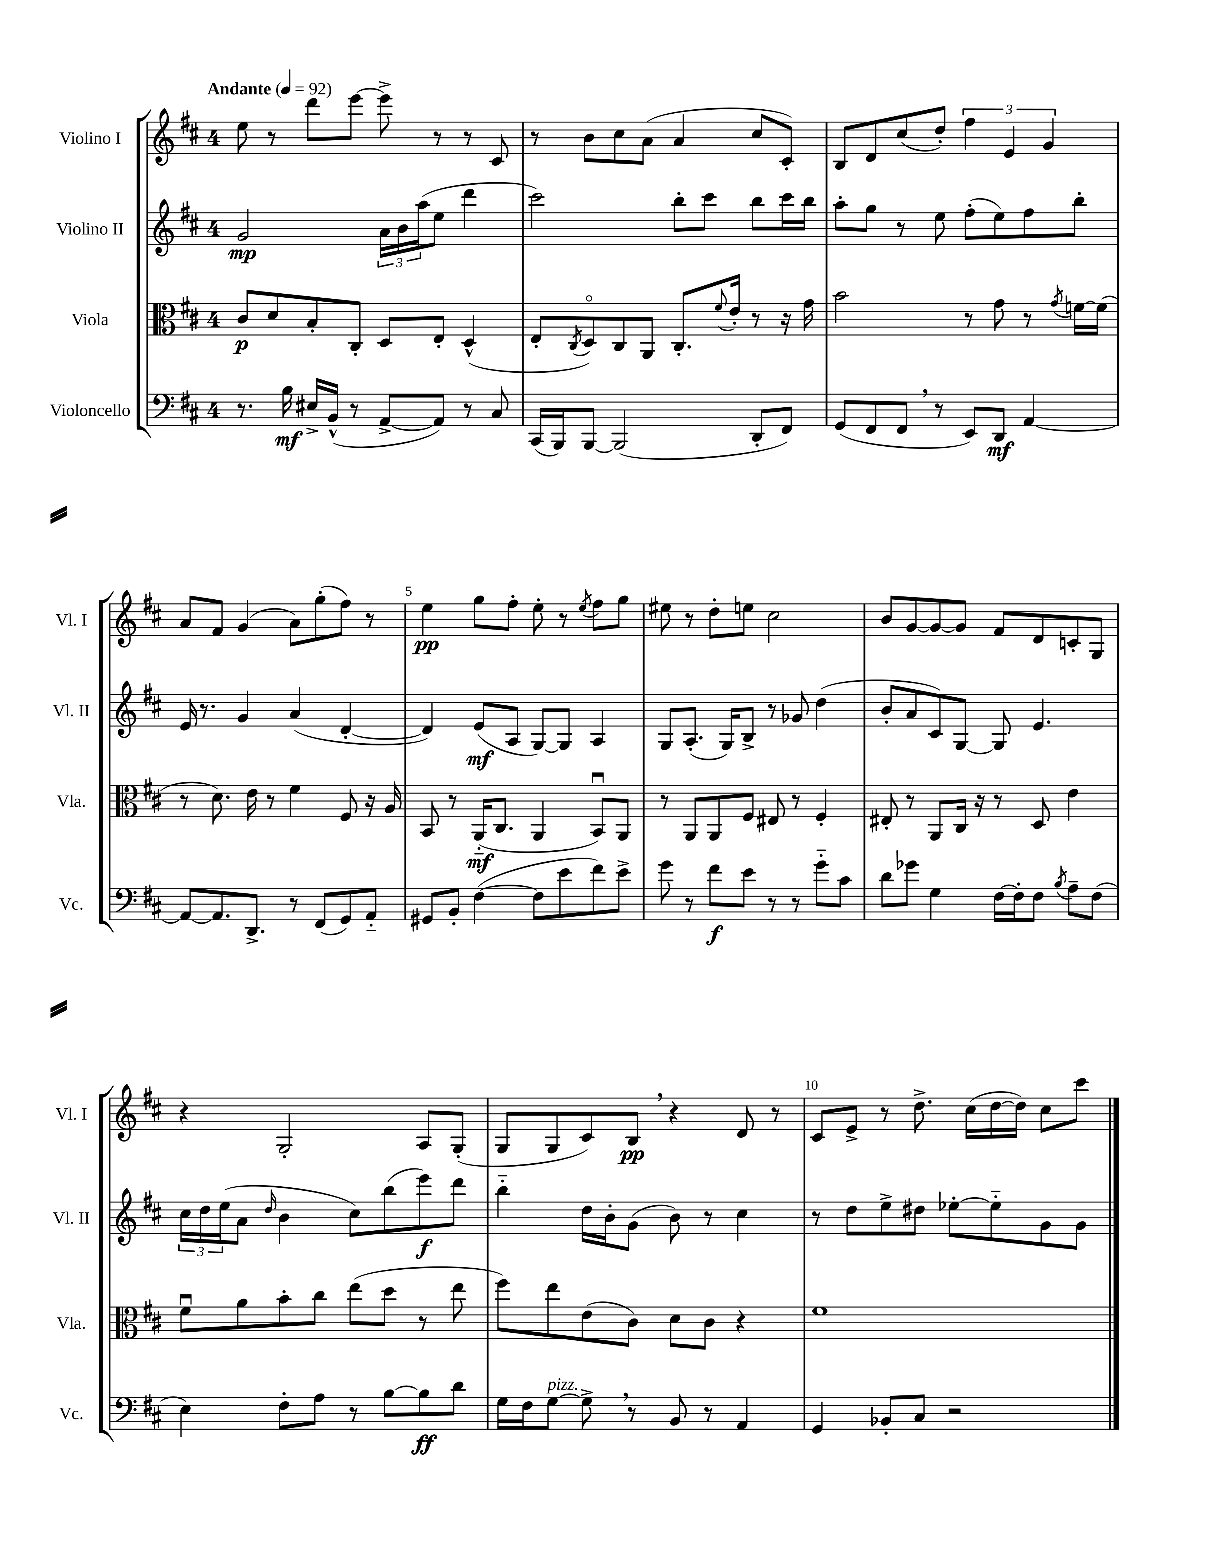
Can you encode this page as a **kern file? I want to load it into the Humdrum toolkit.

**kern	**dynam	**kern	**dynam	**kern	**dynam	**kern	**dynam
*part4	*part4	*part3	*part3	*part2	*part2	*part1	*part1
*staff4	*staff4	*staff3	*staff3	*staff2	*staff2	*staff1	*staff1
*I"Violoncello	*	*I"Viola	*	*I"Violino II	*	*I"Violino I	*
*I'Vc.	*	*I'Vla.	*	*I'Vl. II	*	*I'Vl. I	*
*clefF4	*	*clefC3	*	*clefG2	*	*clefG2	*
*k[f#c#]	*	*k[f#c#]	*	*k[f#c#]	*	*k[f#c#]	*
*M4/4	*	*M4/4	*	*M4/4	*	*M4/4	*
*MM92	*	*MM92	*	*MM92	*	*MM92	*
=1	=1	=1	=1	=1	=1	=1	=1
!	!	!	!	!	!	!LO:TX:a:B:t=Andante	!
8.r	.	8c#/L	p	2g/	mp	8ee\	.
.	.	8d/	.	.	.	8r	.
16B\	mf	.	.	.	.	.	.
16E#X^/LL	.	8B'/	.	.	.	8ddd\L	.
(16BB^^/JJ	.	.	.	.	.	.	.
8r	.	8C#'/J	.	.	.	[8eee\J	.
[8AA^/L	.	8D/L	.	24a\LL	.	8eee^\]	.
.	.	.	.	24b\	.	.	.
.	.	.	.	(24aa\J	.	.	.
8AA/J])	.	8E'/J	.	8ee\J	.	8r	.
8r	.	(4D^^/	.	4ddd\	.	8r	.
8C#/	.	.	.	.	.	8c#/	.
=2	=2	=2	=2	=2	=2	=2	=2
(16CC#/LL	.	8E'/L	.	2ccc#\)	.	8r	.
16BBB/J)	.	.	.	.	.	.	.
.	.	8qC#/	.	.	.	.	.
[8BBB/J	.	8D/)	.	.	.	8b\L	.
(2BBB/]	.	8C#/	.	.	.	8cc#\	.
.	.	8AA/J	.	.	.	(8a\J	.
.	.	8.C#'/L	.	8bb'\L	.	4a/	.
.	.	.	.	8ccc#\J	.	.	.
.	.	8qqf#/	.	.	.	.	.
.	.	16e'/Jk	.	.	.	.	.
8DD'/L	.	8r	.	8bb\L	.	8cc#/L	.
8FF#/J)	.	16r	.	16ccc#\L	.	8c#'/J)	.
.	.	16g\	.	16bb\JJ	.	.	.
=3	=3	=3	=3	=3	=3	=3	=3
(8GG/L	.	2b\	.	8aa'\L	.	8B/L	.
8FF#/	.	.	.	8gg\J	.	8d/	.
8FF#,/J	.	.	.	8r	.	(8cc#/	.
8r	.	.	.	8ee\	.	8dd'/J)	.
8EE/L)	.	8r	.	(8ff#'\L	.	6ff#\	.
8DD/J	mf	8g\	.	8ee\)	.	.	.
.	.	.	.	.	.	6e/	.
[4AA/	.	8r	.	8ff#\	.	.	.
.	.	.	.	.	.	6g/	.
.	.	8qg/	.	.	.	.	.
.	.	[16fn\LL	.	8bb'\J	.	.	.
.	.	(16f\JJ]	.	.	.	.	.
!!LO:LB:g=z
=4	=4	=4	=4	=4	=4	=4	=4
8AA/L_	.	8r	.	16e/	.	8a/L	.
.	.	.	.	8.r	.	.	.
8.AA/]	.	8.d\)	.	.	.	8f#/J	.
.	.	.	.	4g/	.	(4g/	.
8.DD^/J	.	16e\	.	.	.	.	.
.	.	8r	.	.	.	.	.
8r	.	4f#\	.	(4a/	.	8a\L)	.
(8FF#/L	.	.	.	.	.	(8gg'\	.
8GG/)	.	8F#/	.	[4d'/	.	8ff#\J)	.
8AA/J	.	16r	.	.	.	8r	.
.	.	16A/	.	.	.	.	.
=5	=5	=5	=5	=5	=5	=5	=5
8GG#X/L	.	8BB/	.	4d/])	.	4ee\	pp
8BB'/J	.	8r	.	.	.	.	.
([4F#\	.	(16AA/KL	mf	(8e/L	mf	8gg\L	.
.	.	8.C#/J	.	.	.	.	.
.	.	.	.	8A/J	.	8ff#'\J	.
8F#\L]	.	4AA/	.	[8G/L)	.	8ee'\	.
8e\	.	.	.	8G/J]	.	8r	.
.	.	.	.	.	.	8qee/	.
8f#\)	.	8BBu/L)	.	4A/	.	8ff#\L	.
8e^\J	.	8AA/J	.	.	.	8gg\J	.
=6	=6	=6	=6	=6	=6	=6	=6
8g\	.	8r	.	8G/L	.	8ee#X\	.
8r	.	8AA/L	.	(8.A'/J	.	8r	.
8f#\L	f	8AA/	.	.	.	8dd'\L	.
.	.	.	.	16G/KL)	.	.	.
8e\J	.	8F#/J	.	8B^/J	.	8een\J	.
8r	.	8E#X/	.	8r	.	2cc#\	.
8r	.	8r	.	8g-X/	.	.	.
8g\L	.	4F#'/	.	(4dd\	.	.	.
8c#\J	.	.	.	.	.	.	.
=7	=7	=7	=7	=7	=7	=7	=7
8d\L	.	8E#X'/	.	8b'/L	.	8b/L	.
8g-X\J	.	8r	.	8a/	.	[8g/	.
4G\	.	8AA/L	.	8c#/)	.	8g/_	.
.	.	16C#/Jk	.	[8G/J	.	8g/J]	.
.	.	16r	.	.	.	.	.
[16F#\LL	.	8r	.	8G/]	.	8f#/L	.
16F#'\J]	.	.	.	.	.	.	.
8F#\J	.	8D/	.	4.e/	.	8d/	.
8qB/	.	.	.	.	.	.	.
8A~\L	.	4e\	.	.	.	8cn'/	.
(8F#\J	.	.	.	.	.	8G/J	.
!!LO:LB:g=z
=8	=8	=8	=8	=8	=8	=8	=8
4E\)	.	8f#u\L	.	24cc#\LL	.	4r	.
.	.	.	.	24dd\	.	.	.
.	.	.	.	(24ee\J	.	.	.
.	.	8a\	.	8a\J	.	.	.
.	.	.	.	16qqdd/	.	.	.
8F#'\L	.	8b'\	.	4b\	.	2G'/	.
8A\J	.	8cc#\J	.	.	.	.	.
8r	.	(8ee\L	.	8cc#\L)	.	.	.
[8B\L	.	8dd\J	.	(8bb\	.	.	.
8B\]	ff	8r	.	8eee\)	f	8A/L	.
8d\J	.	8ee\	.	8ddd\J	.	(8G'/J	.
=9	=9	=9	=9	=9	=9	=9	=9
16G\LL	.	8ff#\L)	.	4bb\	.	8G/L	.
16F#\J	.	.	.	.	.	.	.
!LO:TX:a:i:t=pizz.	!	!	!	!	!	!	!
[8G\J	.	8ee\	.	.	.	8G/	.
8G^,\]	.	(8e\	.	16dd\LL	.	8c#/)	.
.	.	.	.	16b'\J	.	.	.
8r	.	8c#\J)	.	(8g\J	.	8B,/J	pp
8BB/	.	8d\L	.	8b\)	.	4r	.
8r	.	8c#\J	.	8r	.	.	.
4AA/	.	4r	.	4cc#\	.	8d/	.
.	.	.	.	.	.	8r	.
=10	=10	=10	=10	=10	=10	=10	=10
4GG/	.	1f#	.	8r	.	8c#/L	.
.	.	.	.	8dd\L	.	8e^/J	.
8BB-X'/L	.	.	.	8ee^\	.	8r	.
8C#/J	.	.	.	8dd#X\J	.	8.dd^\	.
2r	.	.	.	[8ee-X'\L	.	.	.
.	.	.	.	.	.	(16cc#\LL	.
.	.	.	.	8ee-\]	.	[16dd\	.
.	.	.	.	.	.	16dd\JJ])	.
.	.	.	.	8g\	.	8cc#\L	.
.	.	.	.	8g\J	.	8ccc#\J	.
==	==	==	==	==	==	==	==
*-	*-	*-	*-	*-	*-	*-	*-
